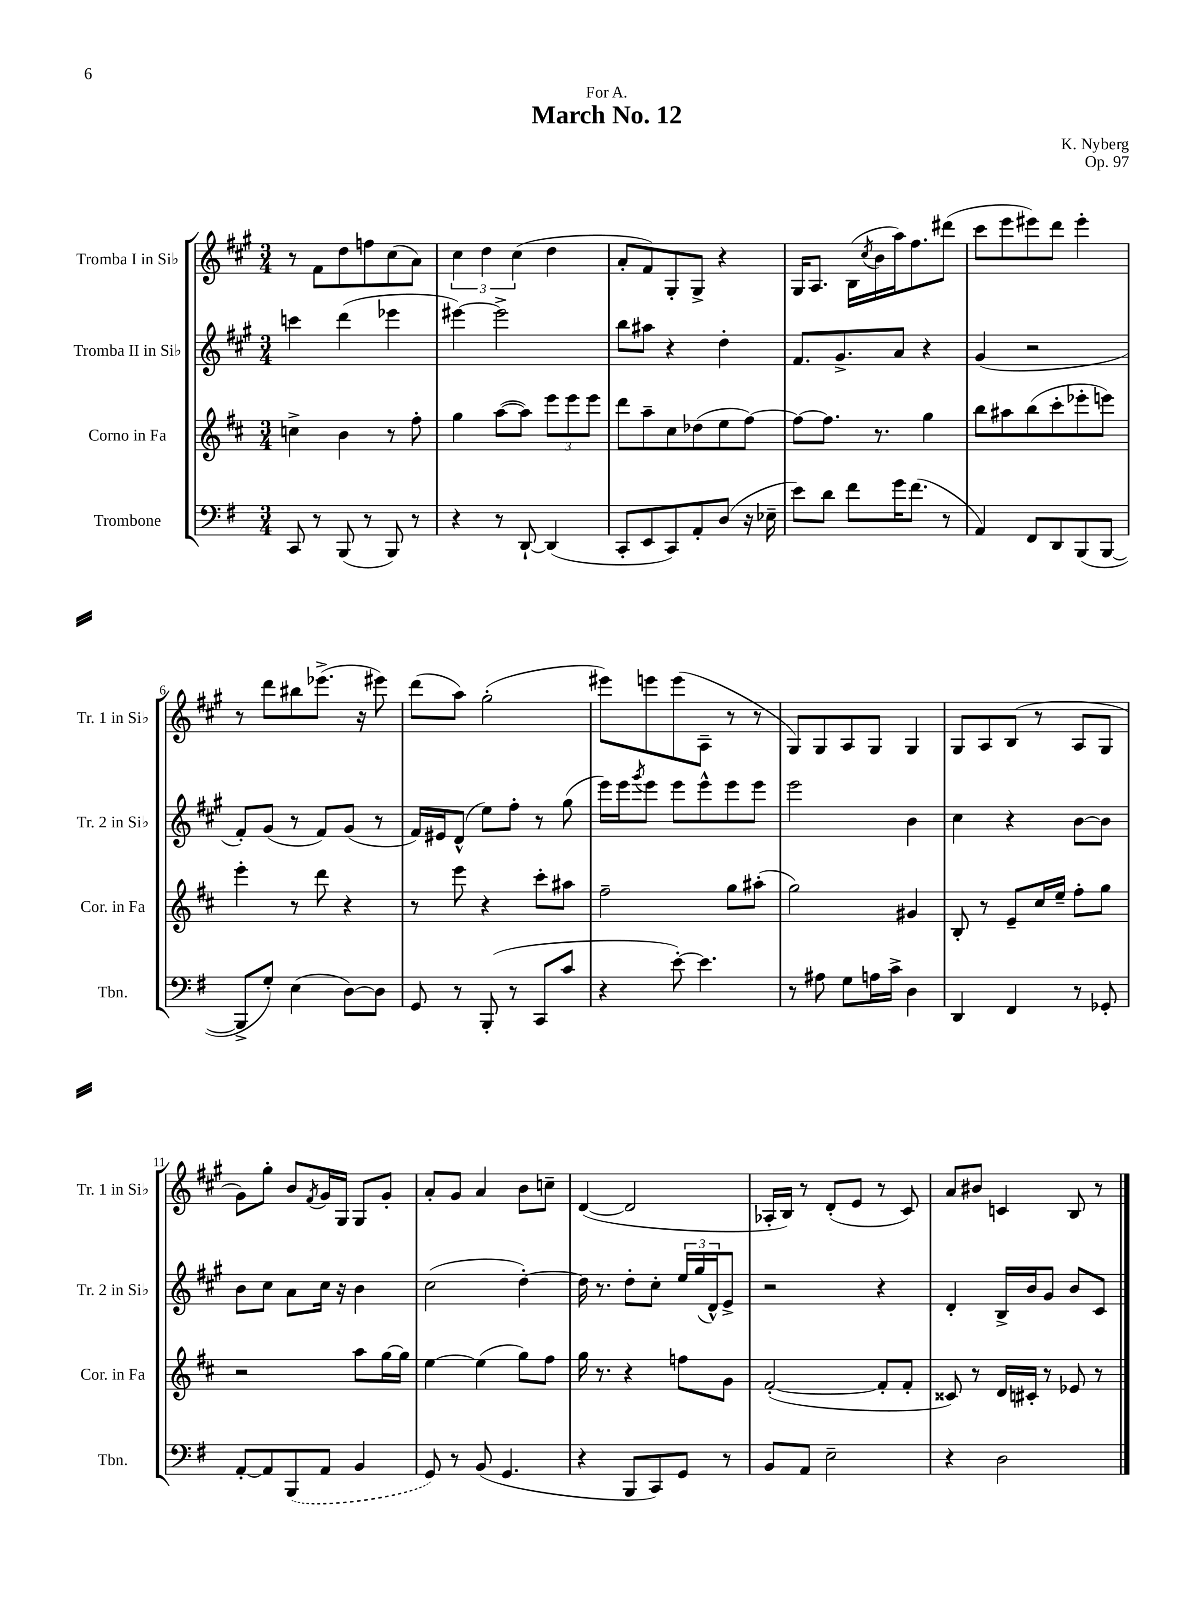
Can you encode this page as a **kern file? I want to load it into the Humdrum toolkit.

**kern	**kern	**kern	**kern
*part4	*part3	*part2	*part1
*staff4	*staff3	*staff2	*staff1
*I"Trombone	*I"Corno in Fa	*I"Tromba II in Si♭	*I"Tromba I in Si♭
*I'Tbn.	*I'Cor. in Fa	*I'Tr. 2 in Si♭	*I'Tr. 1 in Si♭
*clefF4	*clefG2	*clefG2	*clefG2
*k[f#]	*k[f#c#]	*k[f#c#g#]	*k[f#c#g#]
*M3/4	*M3/4	*M3/4	*M3/4
=1	=1	=1	=1
8CC/	4ccn^\	4cccn\	8r
8r	.	.	8f#\L
(8BBB/	4b\	(4ddd\	8dd\
8r	.	.	8ffn\
8BBB/)	8r	4eee-X\	(8cc#\
8r	8ff#'\	.	8a\J)
=2	=2	=2	=2
4r	4gg\	[4eee#X\)	6cc#\
.	.	.	6dd\
8r	([8aa\L	2eee#^\]	.
.	.	.	(6cc#\
[8DD`/	8aa\J])	.	.
(4DD/]	12eee\L	.	4dd\
.	12eee\	.	.
.	12eee\J	.	.
=3	=3	=3	=3
8CC'/L	8ddd\L	8bb\L	8a'/L
8EE/	8aa~\	8aa#X\J	8f#/)
8CC/)	8cc#\	4r	8G#'/
8AA'/	(8dd-X\	.	8G#^/J
(8D/J	8ee\	4dd'\	4r
16r	[8ff#\J)	.	.
16E-X~\	.	.	.
=4	=4	=4	=4
8e\L)	8ff#\L_	8.f#/L	16G#/KL
.	.	.	8.A/J
8d\J	8.ff#\J]	.	.
.	.	8.g#^/	.
8f#\L	.	.	(16B\LL
.	.	.	8qcc#/
.	8.r	.	16b\
16g\K	.	8a/J	16aa\J)
(8.f#\J	.	.	8.ff#\
.	4gg\	4r	.
8r	.	.	(8ddd#X\J
=5	=5	=5	=5
4AA/)	8bb\L	(4g#/	8ccc#\L
.	8aa#X\	.	8eee\
8FF#/L	(8bb\	2r	8eee#X\)
8DD/	8ccc#'\	.	8ddd\J
(8BBB/	8eee-X'\	.	4eee#'\
[8BBB/J	8eeen\J)	.	.
!!LO:LB:g=z
=6	=6	=6	=6
8BBB^/L]	4eee'\	8f#'/L)	8r
8G'/J)	.	(8g#/J	8ddd\L
(4E\	8r	8r	8bb#X\
.	8ddd\	8f#/L)	(8.eee-X^\J
[8D\L)	4r	(8g#/J	.
.	.	.	16r
8D\J]	.	8r	8eee#X\)
=7	=7	=7	=7
8GG/	8r	16f#/LL)	(8ddd\L
.	.	16e#X/J	.
8r	8eee\	(8d^^/J	8aa\J)
(8BBB'/	4r	8ee\L)	(2gg#'\
8r	.	8ff#'\J	.
8CC/L	8ccc#'\L	8r	.
8c/J	8aa#X\J	(8gg#\	.
=8	=8	=8	=8
4r	2ff#~\	16eee\LL)	8eee#X\L)
.	.	16eee\J	.
.	.	8qggg#/	.
.	.	8eee\J	8eeen\
[8e'\)	.	8eee\L	(8eee\
4.e\]	.	8eee^^\	8A~\J
.	8gg\L	8eee\	8r
.	(8aa#X'\J	8eee\J	8r
=9	=9	=9	=9
8r	2gg\)	2eee\	8G#/L)
8A#X\	.	.	8G#/
8G\L	.	.	8A/
16An\L	.	.	8G#/J
16c^\JJ	.	.	.
4D\	4g#X/	4b\	4G#/
=10	=10	=10	=10
4DD/	8B'/	4cc#\	8G#/L
.	8r	.	8A/
4FF#/	8e~/L	4r	(8B/J
.	16cc#/L	.	8r
.	16ee~/JJ	.	.
8r	8ff#'\L	[8b\L	8A/L
8GG-X'/	8gg\J	8b\J]	8G#/J
!!LO:LB:g=z
=11	=11	=11	=11
[8AA'/L	2r	8b\L	8g#\L)
8AA/]	.	8cc#\J	8gg#'\J
(8BBB/	.	8a\L	8b/L
.	.	.	8qf#/
8AA/J	.	16cc#\Jk	16g#/L
.	.	16r	16G#/JJ
4BB/	8aa\L	4b\	8G#/L
.	[16gg\L	.	8g#'/J
.	16gg\JJ]	.	.
=12	=12	=12	=12
8GG/)	[4ee\	(2cc#\	8a'/L
8r	.	.	8g#/J
(8BB/	(4ee\]	.	4a/
4.GG/	.	.	.
.	8gg\L)	[4dd'\)	8b\L
.	8ff#\J	.	8ccn~\J
=13	=13	=13	=13
4r	16gg\	16dd\]	([4d/
.	8.r	8.r	.
8BBB/L	4r	8dd'\L	2d/]
8CC/)	.	8cc#'\J	.
8GG/J	8ffn\L	24ee/LL	.
.	.	(24gg#/	.
.	.	24d^^/J)	.
8r	8g\J	8e^/J	.
=14	=14	=14	=14
8BB/L	([2f#'/	2r	16A-X'/LL
.	.	.	16B/JJ)
8AA/J	.	.	8r
2E~\	.	.	(8d'/L
.	.	.	8e/J
.	8f#'/L]	4r	8r
.	8f#'/J	.	8c#/)
=15	=15	=15	=15
4r	8c##X/)	4d'/	8a/L
.	8r	.	8b#X/J
2D\	16d/LL	16B^/LL	4cn/
.	16c#X'/JJ	16b/J	.
.	8r	8g#/J	.
.	8e-X/	8b/L	8B/
.	8r	8c#/J	8r
==	==	==	==
*-	*-	*-	*-
